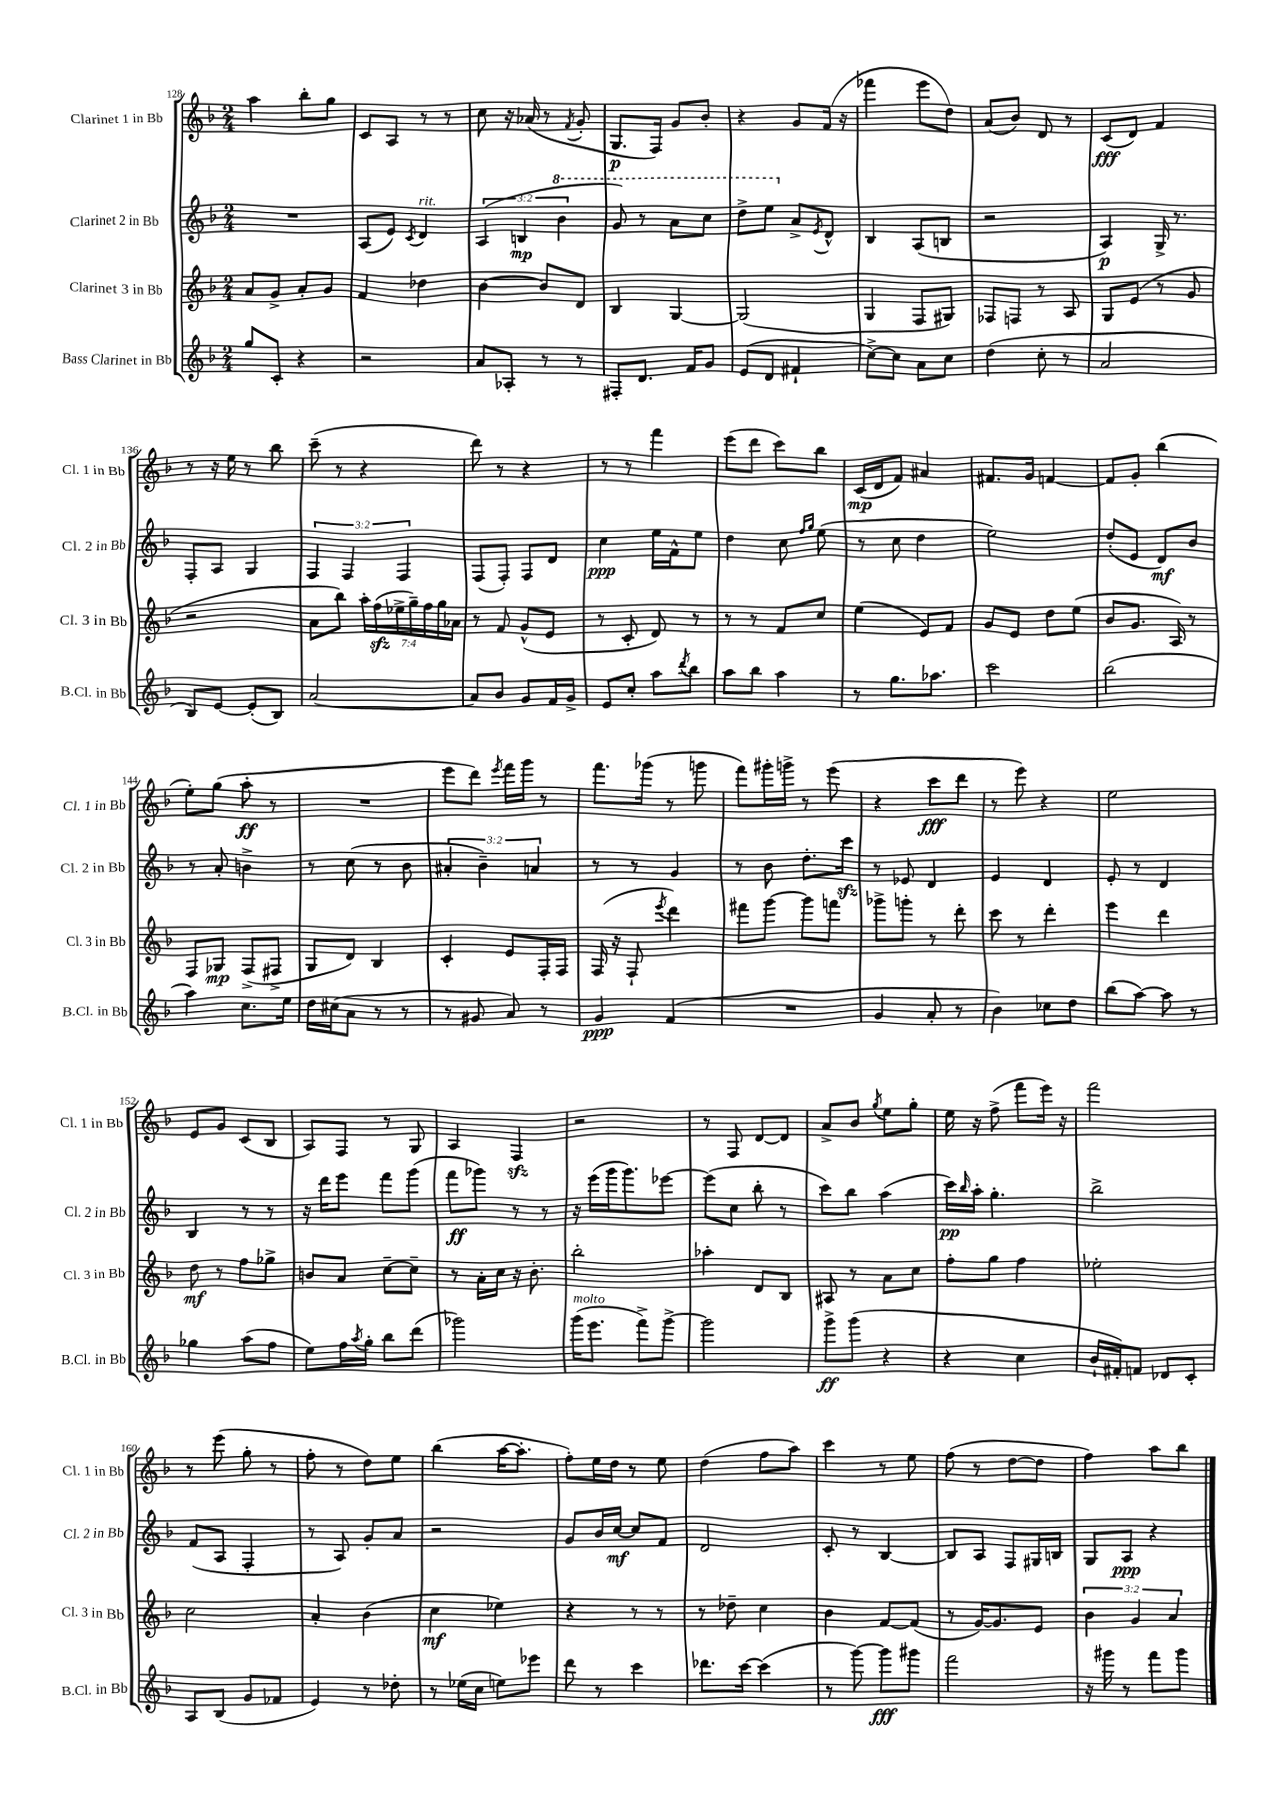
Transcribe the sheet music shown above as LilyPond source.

<<
\new StaffGroup <<
\new Staff = "s0" \with { instrumentName = "Clarinet 1 in Bb" shortInstrumentName = "Cl. 1 in Bb" } {
    \clef treble \key f \major \numericTimeSignature \time 2/4
    a''4 bes''8-. g''8 |
    c'8 a8 r8 r8 |
    c''8 r16 aes'16( r8 \acciaccatura { f'8 } g'8-. |
    g8.\p f16) g'8 bes'8-. |
    r4 g'8 f'16( r16 |
    fes'''4 e'''8 d''8) |
    a'8( bes'8) d'8 r8 |
    c'8\fff( d'8) f'4 |
    r8 r16 e''16 r8 bes''8 |
    c'''8--( r8 r4 |
    d'''8) r8 r4 |
    r8 r8 f'''4 |
    e'''8( d'''8 c'''8) bes''8 |
    c'16\mp( d'16 f'8) ais'4 |
    fis'8. g'16 f'4~ |
    f'8 g'8-. bes''4( |
    e''8-.) g''8( a''8-.\ff r8 |
    R2 |
    e'''8 d'''8) \acciaccatura { e'''8 } f'''16 g'''16 r8 |
    f'''8. ges'''16( r8 g'''8 |
    f'''8) gis'''16-. g'''16-> r8 e'''8( |
    r4 c'''8\fff d'''8 |
    r8 e'''8) r4 |
    e''2 |
    e'8 g'8 c'8( bes8 |
    a8) f8 r8 g8 |
    a4 f4\sfz |
    r2 |
    r8 f8 d'8~ d'8 |
    a'8-> bes'8 \acciaccatura { g''8 } e''8 g''8-. |
    e''16 r16 f''8->( f'''8 e'''16) r16 |
    f'''2 |
    r8 e'''8( g''8-. r8 |
    f''8-. r8 d''8) e''8 |
    bes''4( a''16~ a''8.-. |
    f''8-.) e''16 d''16 r8 e''8 |
    d''4( f''8 a''8) |
    c'''4 r8 e''8 |
    f''8( r8 d''8~ d''8 |
    f''4) a''8 bes''8 \bar "|." |
}
\new Staff = "s1" \with { instrumentName = "Clarinet 2 in Bb" shortInstrumentName = "Cl. 2 in Bb" } {
    \clef treble \key f \major \numericTimeSignature \time 2/4 \override Staff.TupletNumber.text = #tuplet-number::calc-fraction-text
    R2 |
    a8( e'8) \acciaccatura { c'8 } d'4^\markup { \italic "rit." } |
    \tuplet 3/2 { a4( b4\mp \ottava #1 bes''4 } |
    g''8) r8 a''8 c'''8 |
    d'''8-> e'''8 \ottava #0 a'8-> \acciaccatura { e'8 } d'8-^ |
    bes4 a8( b8 |
    r2 |
    a4\p) g16-> r8. |
    f8-. a8 g4 |
    \tuplet 3/2 { f4 f4 f4 } |
    f8( f8-.) f8 d'8 |
    c''4\ppp e''16 f'16-^ e''8 |
    d''4 c''8 \grace { f''16 g''16 } e''8( |
    r8 c''8 d''4 |
    e''2) |
    d''8-.( e'8 d'8\mf) bes'8 |
    r8 a'8-. b'4-> |
    r8 c''8( r8 bes'8 |
    \tuplet 3/2 { ais'4-. bes'4--) a'4 } |
    r8 r8 g'4 |
    r8 bes'8 d''8.-. c'''16\sfz |
    r8 ees'8 d'4 |
    e'4 d'4 |
    e'8-. r8 d'4 |
    bes4 r8 r8 |
    r16 d'''16 e'''8 f'''8 g'''8( |
    f'''8\ff ges'''8) r8 r8 |
    r16 e'''16( g'''16 g'''8.) ees'''8~ |
    ees'''8( c''8 bes''8-. r8 |
    c'''8) bes''8 a''4( |
    c'''16\pp) \grace { bes''16 } a''16-. g''4.-. |
    bes''2-> |
    f'8( a8 f4-. |
    r8 a8) g'8-. a'8 |
    r2 |
    g'8 bes'16 c''16~\mf c''8 f'8 |
    d'2 |
    c'8-. r8 bes4~ |
    bes8 a8 f8 gis16 b16 |
    g8 a8\ppp r4 \bar "|." |
}
\new Staff = "s2" \with { instrumentName = "Clarinet 3 in Bb" shortInstrumentName = "Cl. 3 in Bb" } {
    \clef treble \key f \major \numericTimeSignature \time 2/4 \override Staff.TupletNumber.text = #tuplet-number::calc-fraction-text
    a'8 g'8-> a'8-. g'8 |
    f'4 des''4 |
    bes'4~ bes'8 d'8 |
    bes4 g4~ |
    g2( |
    g4 f8 gis8) |
    fes8 f8 r8 a8 |
    g8 e'8( r8 g'8 |
    r2 |
    a'8 bes''8) \tuplet 7/4 { a''16-. f''16\sfz( ees''16-> g''16--) f''16 g''16 aes'16 } |
    r8 f'8 g'8-^( e'8 |
    r8 c'8-. d'8) r8 |
    r8 r8 f'8 c''8 |
    e''4( e'8) f'8 |
    g'8 e'8 d''8 e''8( |
    bes'8 g'8. a16) r8 |
    f8 ges8\mp f8->( fis8-> |
    g8 d'8) bes4 |
    c'4-. e'8 f16-. f16 |
    f16( r16 f8-! \acciaccatura { e'''8 } d'''4) |
    fis'''8 g'''8~ g'''8 f'''8 |
    ges'''8-> g'''8-. r8 d'''8-. |
    c'''8 r8 d'''4-. |
    e'''4 d'''4 |
    d''8\mf r8 f''8 ges''8-> |
    b'8 a'8 c''8~-- c''8-- |
    r8 a'16-. c''16 r16 bes'8.-. |
    bes''2-. |
    aes''4-. d'8 bes8 |
    ais8 r8 a'8 c''8 |
    f''8-. g''8 f''4 |
    ees''2-. |
    c''2 |
    a'4-. bes'4( |
    c''4\mf ees''4) |
    r4 r8 r8 |
    r8 des''8-- c''4 |
    bes'4 f'8~ f'8( |
    r8 g'16~) g'8. e'8 |
    \tuplet 3/2 { bes'4 g'4 a'4 } \bar "|." |
}
\new Staff = "s3" \with { instrumentName = "Bass Clarinet in Bb" shortInstrumentName = "B.Cl. in Bb" } {
    \clef treble \key f \major \numericTimeSignature \time 2/4
    g''8 c'8-. r4 |
    r2 |
    a'8 aes8-. r8 r8 |
    fis8-. d'8. f'16 g'8 |
    e'8( d'8 fis'4-! |
    c''8~->) c''8 a'8 c''8 |
    d''4( c''8-. r8 |
    a'2 |
    bes8) e'8~ e'8-.( bes8) |
    a'2~ |
    a'8 bes'8 g'8 f'16 g'16-> |
    e'8 c''8-. a''8 \acciaccatura { d'''8 } bes''8 |
    a''8 bes''8 a''4 |
    r8 g''8. aes''8. |
    c'''2 |
    bes''2( |
    a''4) c''8. e''16 |
    d''16 cis''16( a'8 r8 r8 |
    r8 gis'8 a'8) r8 |
    g'4\ppp f'4( |
    R2 |
    g'4 a'8-. r8 |
    bes'4) ces''8 d''8 |
    bes''8( a''8~) a''8 r8 |
    ges''4 a''8( f''8 |
    e''8) f''16 \acciaccatura { a''8 } g''16-. bes''8 d'''8( |
    ges'''2) |
    g'''16^\markup { \italic "molto" }( e'''8. f'''8->) g'''8~-> |
    g'''2 |
    g'''8->\ff g'''8( r4 |
    r4 c''4 |
    bes'16-! fis'16-.) f'8 des'8 c'8-. |
    a8 bes8( g'8 fes'8 |
    e'4) r8 des''8-. |
    r8 ees''16( c''16 e''8) ees'''8 |
    d'''8 r8 c'''4 |
    des'''8. c'''16~ c'''4( |
    r8 g'''8~) g'''8\fff gis'''8 |
    f'''2 |
    r16 gis'''16 r8 f'''8 gis'''8 \bar "|." |
}
>>
>>
\layout { \context { \Score currentBarNumber = #128 } }
